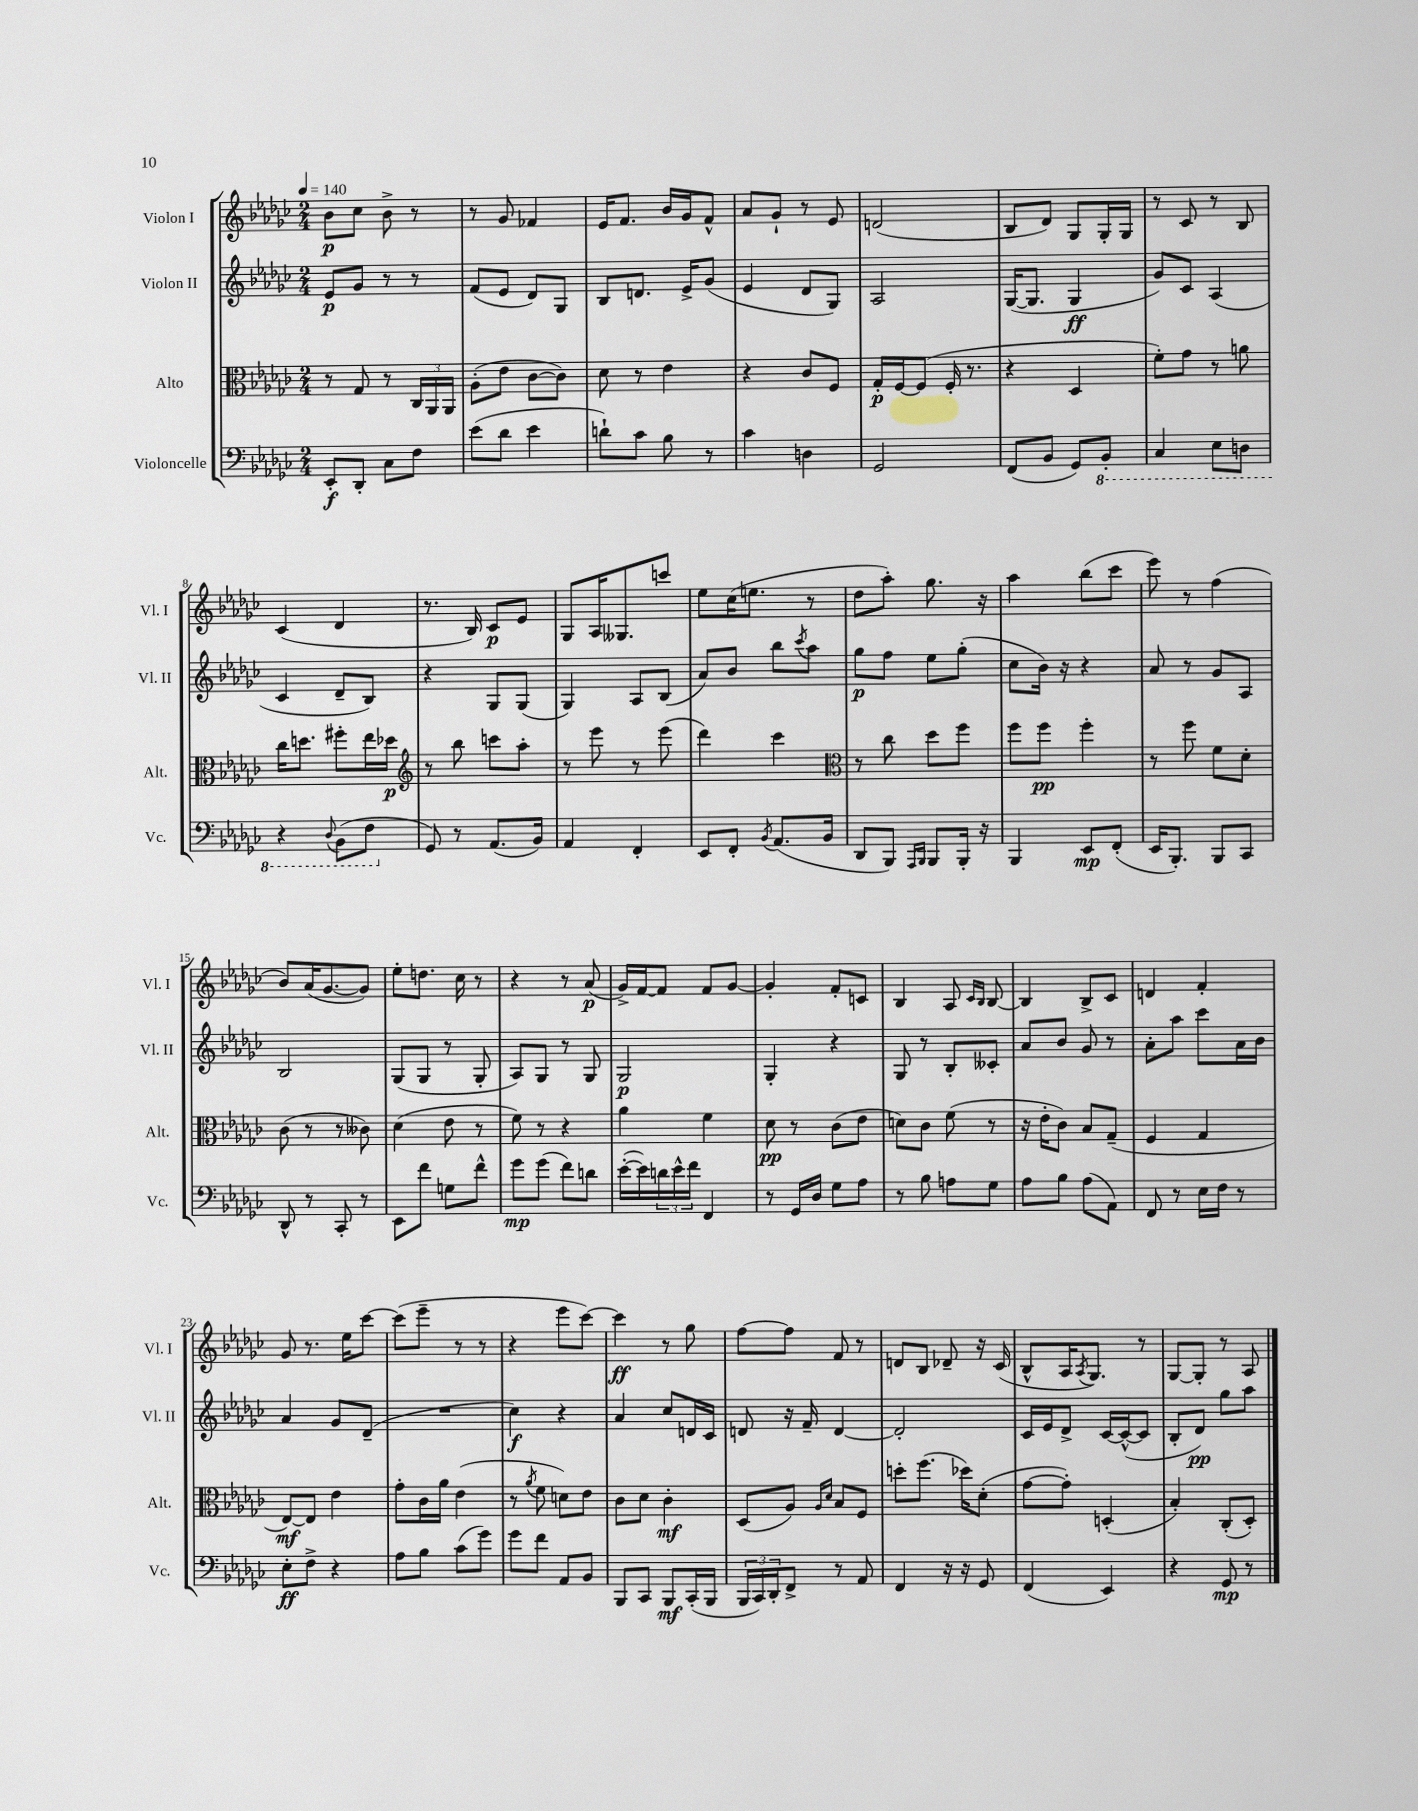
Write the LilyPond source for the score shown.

<<
\new StaffGroup <<
\new Staff = "s0" \with { instrumentName = "Violon I" shortInstrumentName = "Vl. I" } {
    \clef treble \key ges \major \numericTimeSignature \time 2/4 \tempo 4 = 140
    bes'8\p ces''8 bes'8-> r8 |
    r8 ges'8 fes'4 |
    ees'16 f'8. bes'16 ges'16 f'8-^ |
    aes'8 ges'8-! r8 ees'8 |
    d'2( |
    bes8 des'8) ges8 ges16-. ges16 |
    r8 ces'8 r8 bes8 |
    ces'4( des'4 |
    r8. bes16) ces'8\p ees'8 |
    ges8 aes16 geses8. c'''8 |
    ees''8 ces''16( e''8. r8 |
    des''8 aes''8-.) ges''8. r16 |
    aes''4 bes''8( ces'''8 |
    ees'''8) r8 f''4( |
    bes'8) aes'16( ges'8.~ ges'8) |
    ees''8-. d''8. ces''16 r8 |
    r4 r8 aes'8\p( |
    ges'16->) f'16~ f'8 f'8 ges'8~ |
    ges'4-. f'8-. c'8 |
    bes4 aes8 \grace { ces'16 bes16 } bes8~ |
    bes4 bes8-> ces'8 |
    d'4 f'4-. |
    ges'8 r8. ees''16 ces'''8~ |
    ces'''8( ees'''8-- r8 r8 |
    r4 ees'''8 ces'''8~) |
    ces'''4\ff r8 ges''8 |
    f''8~ f''8 f'8 r8 |
    d'8 bes8 des'8-- r16 ces'16( |
    bes8-^ aes16 \acciaccatura { aes8 } ges8.) r8 |
    ges8~ ges8-. r8 aes8 \bar "|." |
}
\new Staff = "s1" \with { instrumentName = "Violon II" shortInstrumentName = "Vl. II" } {
    \clef treble \key ges \major \numericTimeSignature \time 2/4
    ees'8\p ges'8 r8 r8 |
    f'8( ees'8 des'8) ges8 |
    bes8 d'8. ees'16-> ges'8( |
    ees'4 des'8 ges8) |
    aes2 |
    ges16~( ges8. ges4\ff |
    ges'8) ces'8 aes4( |
    ces'4 des'8-- bes8) |
    r4 ges8 ges8( |
    ges4) aes8 bes8( |
    aes'8) bes'8 bes''8 \acciaccatura { ces'''8 } aes''8 |
    ges''8\p f''8 ees''8 ges''8-.( |
    ces''8 bes'16) r16 r4 |
    aes'8 r8 ges'8 aes8 |
    bes2 |
    ges8( ges8 r8 ges8-. |
    aes8) ges8 r8 ges8 |
    ges2\p |
    ges4-. r4 |
    ges8 r8 bes8-. ceses'8-. |
    aes'8 bes'8 ges'8 r8 |
    aes'8-. aes''8 ces'''8 aes'16 bes'16 |
    aes'4 ges'8 des'8--( |
    R2 |
    ces''4\f) r4 |
    aes'4 ces''8 d'16 ces'16 |
    d'8 r16 f'16-- d'4~ |
    d'2-. |
    ces'16 ees'16 des'8-> ces'16~ ces'16~-^( ces'8 |
    bes8-. des'8\pp) ges''8 aes''8 \bar "|." |
}
\new Staff = "s2" \with { instrumentName = "Alto" shortInstrumentName = "Alt." } {
    \clef alto \key ges \major \numericTimeSignature \time 2/4
    r8 ges8 r8 \tuplet 3/2 { ces16 aes,16 aes,16 } |
    aes8-.( ees'8 ces'8~ ces'8) |
    des'8 r8 ees'4 |
    r4 ces'8 f8 |
    ges16-.\p f16~ f8( f16-. r8. |
    r4 des4 |
    f'8-.) ges'8 r8 a'8 |
    ces''16 d''8. fis''8-. ees''16 des''16\p |
    \clef treble r8 bes''8 c'''8 aes''8-. |
    r8 ees'''8 r8 ees'''8( |
    des'''4) ces'''4 |
    \clef alto r8 ces''8 des''8 f''8 |
    f''8 f''8\pp f''4-. |
    r8 f''8 f'8 des'8-. |
    ces'8( r8 r8 ceses'8) |
    des'4( ees'8 r8 |
    f'8) r8 r4 |
    aes'4 f'4 |
    des'8\pp r8 ces'8( ees'8 |
    d'8) ces'8 f'8( r8 |
    r16 ees'16-. ces'8) bes8 ges8--( |
    f4 ges4 |
    ees8~\mf) ees8 ees'4 |
    ges'8-. ces'16 aes'16 ees'4( |
    r8 \acciaccatura { aes'8 } f'8 d'8) ees'8 |
    ces'8 des'8 ces'4-.\mf |
    des8( aes8) \grace { aes16 des'16 } bes8 f8 |
    d''8-. f''8.( des''16) des'8-.( |
    ges'8~ ges'8-.) d4-.( |
    bes4-.) ces8-.( des8-.) \bar "|." |
}
\new Staff = "s3" \with { instrumentName = "Violoncelle" shortInstrumentName = "Vc." } {
    \clef bass \key ges \major \numericTimeSignature \time 2/4
    ees,8-.\f des,8-. ces8 f8 |
    ees'8( des'8 ees'4 |
    d'8-!) ces'8 bes8 r8 |
    ces'4 d4 |
    ges,2 |
    f,8( bes,8 ges,8) \ottava #-1 bes,,8-. |
    ces,4 ees,8 d,8 |
    r4 \appoggiatura { des,8 } bes,,8( f,8 \ottava #0 |
    ges,8) r8 aes,8.( bes,16) |
    aes,4 f,4-. |
    ees,8 f,8-. \acciaccatura { bes,8 } aes,8.( bes,16 |
    des,8 bes,,8) \grace { aes,,16 bes,,16 } bes,,8 bes,,16-. r16 |
    bes,,4 ees,8\mp f,8-.( |
    ees,16 bes,,8.-.) bes,,8 ces,8 |
    des,8-^ r8 ces,8-. r8 |
    ees,8 f'8 g8 f'8-^ |
    ges'8\mp ges'8( f'8) d'8 |
    ees'16~-.( ees'16) \tuplet 3/2 { d'16 ees'16-^ f'16 } f,4 |
    r8 ges,16 des16 ges8 aes8 |
    r8 bes8 a8 ges8 |
    aes8 bes8 aes8( aes,8) |
    f,8 r8 ees16 f16 r8 |
    ees8-.\ff f8-> r4 |
    aes8 bes8 ces'8( ges'8) |
    ges'8 f'8 aes,8 bes,8 |
    bes,,8 ces,8 bes,,8\mf ces,16-.( bes,,16 |
    \tuplet 3/2 { bes,,16 ces,16) des,16-. } f,8-> r8 aes,8 |
    f,4 r16 r16 ges,8 |
    f,4( ees,4) |
    r4 ges,8\mp r8 \bar "|." |
}
>>
>>
